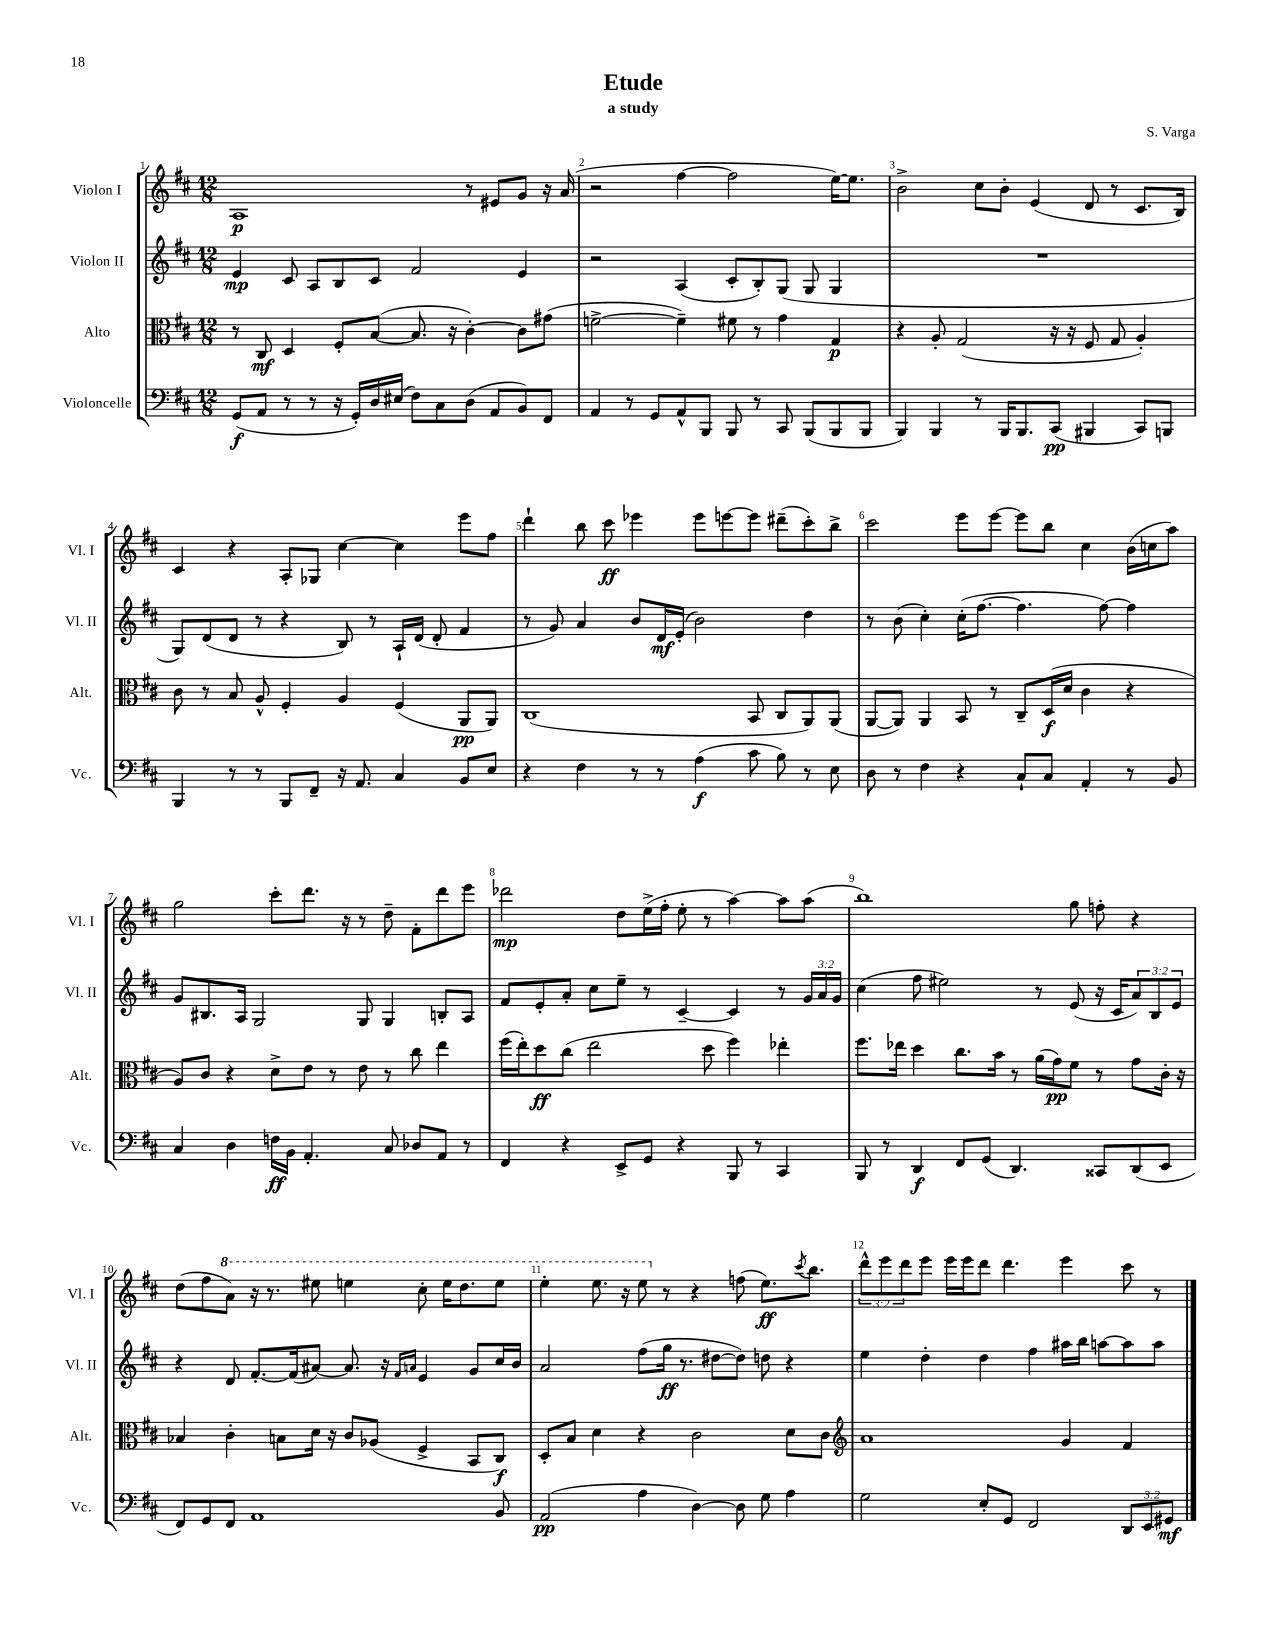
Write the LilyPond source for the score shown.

\header { title = "Etude" composer = "S. Varga" subtitle = "a study" }
<<
\new StaffGroup <<
\new Staff = "s0" \with { instrumentName = "Violon I" shortInstrumentName = "Vl. I" } {
    \clef treble \key d \major \numericTimeSignature \time 12/8 \override Staff.TupletNumber.text = #tuplet-number::calc-fraction-text
    a1\p r8 eis'8 g'8 r16 a'16( |
    r2 fis''4~ fis''2 e''16~) e''8. |
    b'2-> cis''8 b'8-. e'4( d'8 r8 cis'8. b16) |
    cis'4 r4 a8-. ges8 cis''4~ cis''4 e'''8 fis''8 |
    d'''4-! b''8 cis'''8\ff ees'''4 ees'''8 e'''8~ e'''8 dis'''8--( cis'''8-.) b''8-> |
    cis'''2 e'''8 e'''8~ e'''8 b''8 cis''4 b'16( c''16 a''8) |
    g''2 cis'''8-. d'''8. r16 r8 d''8-- fis'8-. d'''8 e'''8 |
    des'''2\mp d''8 e''16->( fis''16-. e''8-. r8 a''4~) a''8 a''8( |
    b''1) g''8 f''8-. r4 |
    d''8( fis''8 \ottava #1 a''8) r16 r8. eis'''8 e'''4 cis'''8-. e'''16 d'''8. e'''8 |
    e'''4-. e'''8. r16 e'''8 \ottava #0 r8 r4 f''8( e''8.\ff) \acciaccatura { cis'''8 } b''8. |
    \tuplet 3/2 { d'''8-^ e'''8 d'''8 } e'''8 e'''16 e'''16 d'''8 d'''4. e'''4 cis'''8 r8 \bar "|." |
}
\new Staff = "s1" \with { instrumentName = "Violon II" shortInstrumentName = "Vl. II" } {
    \clef treble \key d \major \numericTimeSignature \time 12/8 \override Staff.TupletNumber.text = #tuplet-number::calc-fraction-text
    e'4\mp cis'8 a8 b8 cis'8 fis'2 e'4 |
    r2 a4( cis'8-. b8-.) g8( g8 g4 |
    R1. |
    g8) d'8( d'8 r8 r4 b8) r8 a16-! d'16( d'8-. fis'4 |
    r8 g'8) a'4 b'8 d'16\mf e'16-.( b'2) d''4 |
    r8 b'8( cis''4-.) cis''16-.( fis''8.~ fis''4. fis''8~) fis''4 |
    g'8 bis8. a16 g2 g8 g4 b8-. a8 |
    fis'8 e'8-. a'8-. cis''8 e''8-- r8 cis'4~-- cis'4 r8 \tuplet 3/2 { g'16 a'16 g'16 } |
    cis''4( fis''8 eis''2) r8 e'8( r16 cis'16 \tuplet 3/2 { a'8) b8 e'8 } |
    r4 d'8 fis'8.~-. fis'16( ais'8~) ais'8. r16 \grace { fis'16 a'16 } e'4 g'8 cis''16 b'16 |
    a'2 fis''8( g''16\ff r8. dis''8~ dis''8) d''8 r4 |
    e''4 d''4-. d''4 fis''4 ais''16 b''16 a''8~ a''8 a''8 \bar "|." |
}
\new Staff = "s2" \with { instrumentName = "Alto" shortInstrumentName = "Alt." } {
    \clef alto \key d \major \numericTimeSignature \time 12/8
    r8 cis8\mf d4 fis8-. b8~( b8. r16 cis'4~-.) cis'8 gis'8( |
    f'2~-> f'4--) fis'8 r8 g'4 g4\p |
    r4 a8-. g2( r16 r16 fis8 g8 a4-.) |
    cis'8 r8 b8 a8-^ fis4-. a4 fis4( a,8\pp a,8) |
    cis1( b,8 cis8 a,8) a,8( |
    a,8~ a,8) a,4 b,8 r8 cis8-- d16\f( d'16 cis'4 r4 |
    a8) cis'8 r4 d'8-> e'8 r8 e'8 r8 cis''8 e''4 |
    fis''16( e''16-.) d''8\ff cis''8( e''2 d''8 fis''4) ees''4-. |
    fis''8. ees''16 d''4 cis''8. b'16 r8 a'16( g'16\pp) fis'8 r8 g'8 cis'16-. r16 |
    bes4 cis'4-. b8 d'16 r16 cis'8 aes8( fis4-> b,8 cis8\f) |
    d8-. b8 d'4 r4 cis'2 d'8 cis'8 |
    \clef treble a'1 g'4 fis'4 \bar "|." |
}
\new Staff = "s3" \with { instrumentName = "Violoncelle" shortInstrumentName = "Vc." } {
    \clef bass \key d \major \numericTimeSignature \time 12/8 \override Staff.TupletNumber.text = #tuplet-number::calc-fraction-text
    g,8\f( a,8 r8 r8 r16 g,16-.) d16 eis16( fis8) cis8 d8( a,8 b,8) fis,8 |
    a,4 r8 g,8 a,8-^ b,,8 b,,8 r8 cis,8 b,,8( b,,8 b,,8 |
    b,,4) b,,4 r8 b,,16 b,,8. cis,8\pp( bis,,4 cis,8) b,,8 |
    b,,4 r8 r8 b,,8 fis,8-- r16 a,8. cis4 b,8 e8 |
    r4 fis4 r8 r8 a4\f( cis'8 b8) r8 e8 |
    d8 r8 fis4 r4 cis8-! cis8 a,4-. r8 b,8 |
    cis4 d4 f16\ff b,16 a,4.-. cis8 des8 a,8 r8 |
    fis,4 r4 e,8-> g,8 r4 b,,8 r8 cis,4 |
    b,,8 r8 d,4\f fis,8 g,8( d,4.) cisis,8 d,8( e,8 |
    fis,8) g,8 fis,8 a,1 b,8 |
    a,2\pp( a4 d4~) d8 g8 a4 |
    g2 e8-. g,8 fis,2 \tuplet 3/2 { d,8 e,8 gis,8\mf } \bar "|." |
}
>>
>>
\layout { \context { \Score \override BarNumber.break-visibility = ##(#f #t #t) barNumberVisibility = #all-bar-numbers-visible } }
